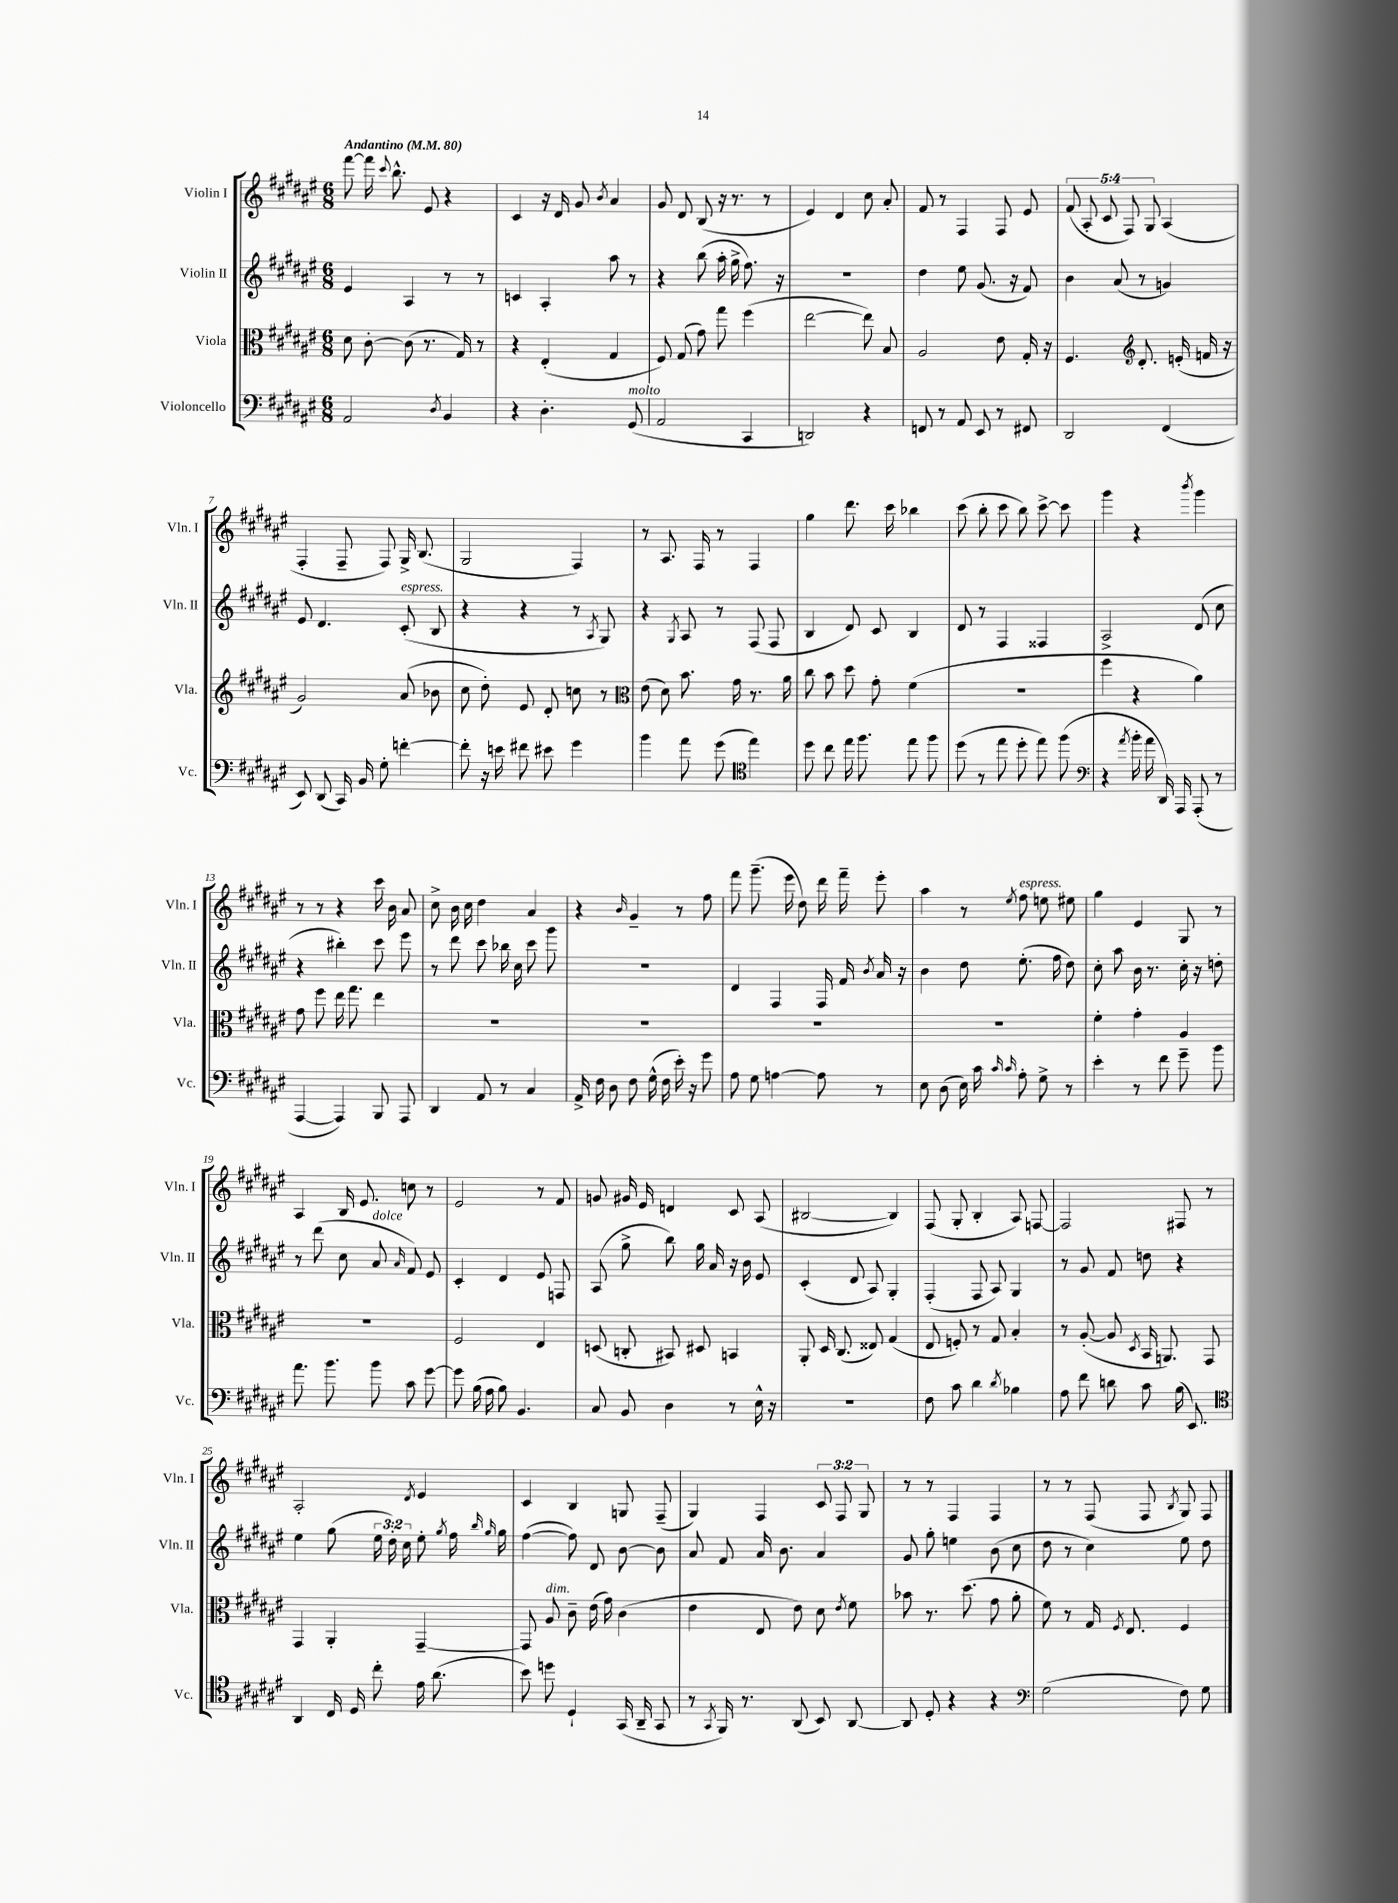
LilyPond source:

<<
\new StaffGroup <<
\new Staff = "s0" \with { instrumentName = "Violin I" shortInstrumentName = "Vln. I" } {
    \clef treble \key fis \major \numericTimeSignature \time 6/8 \override Staff.TupletNumber.text = #tuplet-number::calc-fraction-text \tempo "Andantino" 4 = 80
    \autoBeamOff fis'''8~ fis'''16 \appoggiatura { cis'''8 } b''8.-^ eis'8 r4 |
    cis'4 r16 dis'16 gis'8 \acciaccatura { b'8 } ais'4 |
    gis'8 dis'8 b8( r16 r8. r8 |
    eis'4) dis'4 cis''8 ais'8-. |
    fis'8 r8 fis4 fis8 eis'8 |
    \tuplet 5/4 { fis'8( ais8-. cis'8 fis8) gis8 } ais4( |
    fis4-. fis8-- fis8) gis16-> b8.( |
    gis2 fis4) |
    r8 ais8. fis16 r8 fis4 |
    gis''4 dis'''8. cis'''16 bes''4 |
    cis'''8( b''8-. cis'''8 b''8) cis'''8~-> cis'''8 |
    gis'''4 r4 \acciaccatura { b'''8 } gis'''4 |
    r8 r8 r4 cis'''16 b'16 ais'8 |
    cis''8-> b'16 cis''16 dis''4 ais'4 |
    r4 \grace { b'16 } gis'4-- r8 fis''8 |
    fis'''8 gis'''8.--( eis'''16 dis''8) dis'''16 fis'''16-- eis'''8-. |
    ais''4 r8 \acciaccatura { eis''8 } fis''8^\markup { \italic "espress." } e''8 eis''8 |
    gis''4 eis'4 gis8 r8 |
    ais4 b16 eis'8. c''8 r8 |
    eis'2 r8 fis'8 |
    g'8 gis'16 eis'16 d'4 cis'8 ais8( |
    bis2~ bis4) |
    fis8( gis8-. b4-. ais8) f8~ |
    f2 fis8 r8 |
    ais2-. \acciaccatura { dis'8 } eis'4 |
    cis'4 b4 g8 fis8--( |
    gis4) fis4 \tuplet 3/2 { cis'8 fis8 gis8 } |
    r8 r8 fis4 fis4 |
    r8 r8 fis8( fis8 \acciaccatura { b8 } gis8) fis8 \bar "|." |
}
\new Staff = "s1" \with { instrumentName = "Violin II" shortInstrumentName = "Vln. II" } {
    \clef treble \key fis \major \numericTimeSignature \time 6/8 \override Staff.TupletNumber.text = #tuplet-number::calc-fraction-text
    \autoBeamOff eis'4 ais4 r8 r8 |
    c'4 ais4-. ais''8 r8 |
    r4 b''8( ais''16-. gis''16-> fis''8.) r16 |
    R2. |
    dis''4 eis''8 gis'8.( r16 fis'8) |
    b'4 ais'8( r8 g'4) |
    eis'8 dis'4. cis'8-.^\markup { \italic "espress." }( b8 |
    r4 r4 r8 \acciaccatura { ais8 } gis8) |
    r4 \acciaccatura { gis8 } ais8 r8 fis8( fis8 |
    b4 dis'8) cis'8 b4 |
    dis'8 r8 fis4 fisis4 |
    ais2-> dis'8( cis''8 |
    r4 bis''4-.) cis'''8 eis'''8 |
    r8 dis'''8 cis'''8 bes''16 cis''16 cis'''8 gis'''8 |
    R2. |
    dis'4 fis4 fis16 fis'16 \acciaccatura { b'8 } ais'16 r16 |
    b'4 dis''8 eis''8.-.( fis''16 dis''8) |
    cis''8-. ais''8 b'16 r8. cis''16-. r16 d''8-. |
    r8 dis'''8( cis''8 ais'8^\markup { \italic "dolce" } \grace { ais'16 } fis'8) eis'8 |
    cis'4-. dis'4 eis'8 f8 |
    ais8( gis''8-> b''8) gis''16 ais'16 r16 b'16 eis'8 |
    cis'4-.( dis'8 ais8) gis4-. |
    fis4-.( fis8 ais8) gis4 |
    r8 gis'8 fis'8 d''8 r4 |
    eis''4 gis''8( \tuplet 3/2 { eis''16 dis''16-.) cis''16 } eis''8-. \acciaccatura { gis''8 } fis''16 \grace { b''16 gis''16 } gis''16 |
    fis''4~( fis''8) dis'8 b'8~ b'8 |
    ais'8 fis'8 ais'16 b'8. ais'4 |
    gis'8 gis''8-. e''4 b'8( cis''8 |
    dis''8 r8 cis''4) eis''8 dis''8 \bar "|." |
}
\new Staff = "s2" \with { instrumentName = "Viola" shortInstrumentName = "Vla." } {
    \clef alto \key fis \major \numericTimeSignature \time 6/8
    \autoBeamOff dis'8 cis'8~-. cis'8( r8. gis16) r8 |
    r4 eis4-.( gis4 |
    fis8) gis8( gis'8) gis''8 fis''4( |
    eis''2~ eis''8) b8 |
    ais2 eis'8 gis16-. r16 |
    fis4. \clef treble dis'8.-. e'16-.( f'16 r16 |
    gis'2) ais'8( bes'8 |
    cis''8 dis''8-.) eis'8 dis'8-. c''8 r8 |
    \clef alto eis'8( dis'8) b'8. gis'16 r8. ais'16 |
    cis''8 b'8 dis''8 gis'8-. fis'4( |
    R2. |
    fis''4 r4 ais'4) |
    gis'8 fis''8 eis''16 gis''8. eis''4 |
    R2. |
    R2. |
    R2. |
    R2. |
    fis'4-. gis'4-. ais4 |
    R2. |
    fis2 eis4 |
    d8( c8-. bis,8) dis8 b,4 |
    ais,8-. dis16 cis8.( eisis8) gis4( |
    eis8 f8-.) r8 gis8 b4-. |
    r8 ais8~-.( ais8 \acciaccatura { dis8 } b,16 a,8.) gis,8 |
    gis,4 ais,4-. gis,4~-- |
    gis,8 ais8^\markup { \italic "dim." } cis'8-- eis'16( gis'16) cis'4( |
    eis'4 eis8 eis'8) dis'8 \acciaccatura { eis'8 } fis'8 |
    bes'8 r8. dis''8.( gis'8 ais'8-. |
    fis'8) r8 gis16 \acciaccatura { fis8 } eis8. fis4 \bar "|." |
}
\new Staff = "s3" \with { instrumentName = "Violoncello" shortInstrumentName = "Vc." } {
    \clef bass \key fis \major \numericTimeSignature \time 6/8
    \autoBeamOff ais,2 \acciaccatura { dis8 } b,4 |
    r4 dis4.-. gis,8^\markup { \italic "molto" }( |
    ais,2 cis,4 |
    d,2) r4 |
    f,8 r8 ais,8 eis,8 r8 fis,8 |
    dis,2 fis,4( |
    eis,8) dis,8( cis,16) b,16 gis8-. f'4~-. |
    f'8-. r16 e'16 fis'8 eis'8 gis'4 |
    b'4 ais'8 gis'8( \clef tenor eis''4) |
    dis''8 cis''8 eis''16 fis''8. eis''8 fis''8 |
    dis''8( r8 eis''8 dis''8-. eis''8) fis''8( |
    \clef bass r4 \acciaccatura { ais'8 } b'16-. ais'16 dis,16) ais,,16 ais,,8-.( r8 |
    ais,,4~ ais,,4) b,,8 ais,,8 |
    dis,4 ais,8 r8 cis4 |
    ais,16-> fis16 dis8 fis8 gis16-^( fis16 eis'16-.) r16 gis'8 |
    ais8 gis8 a4~ a8 r8 |
    eis8 dis8( eis16) cis'16 \grace { cis'16 cis'16 } ais8-. gis8-> r8 |
    eis'4-. r8 fis'8 gis'8-- b'8 |
    ais'8. b'8. b'8 cis'8 gis'8~ |
    gis'8 b16( ais16 b8) b,4. |
    cis8 b,8 dis4 r8 eis16-^ r16 |
    R2. |
    fis8 cis'8 dis'4 \acciaccatura { dis'8 } bes4 |
    ais8 fis'8 d'8 cis'8 b16( eis,8.) |
    \clef tenor ais,4 cis16 dis16 cis''8-. eis'16 ais'8.( |
    b'8) d''8 dis4-! gis,16( ais,16-- gis,8 |
    r8 \acciaccatura { gis,8 } fis,16) r8. ais,8( b,8) ais,8~ |
    ais,8 dis8-. r4 r4 |
    \clef bass gis2( fis8) gis8 \bar "|." |
}
>>
>>
